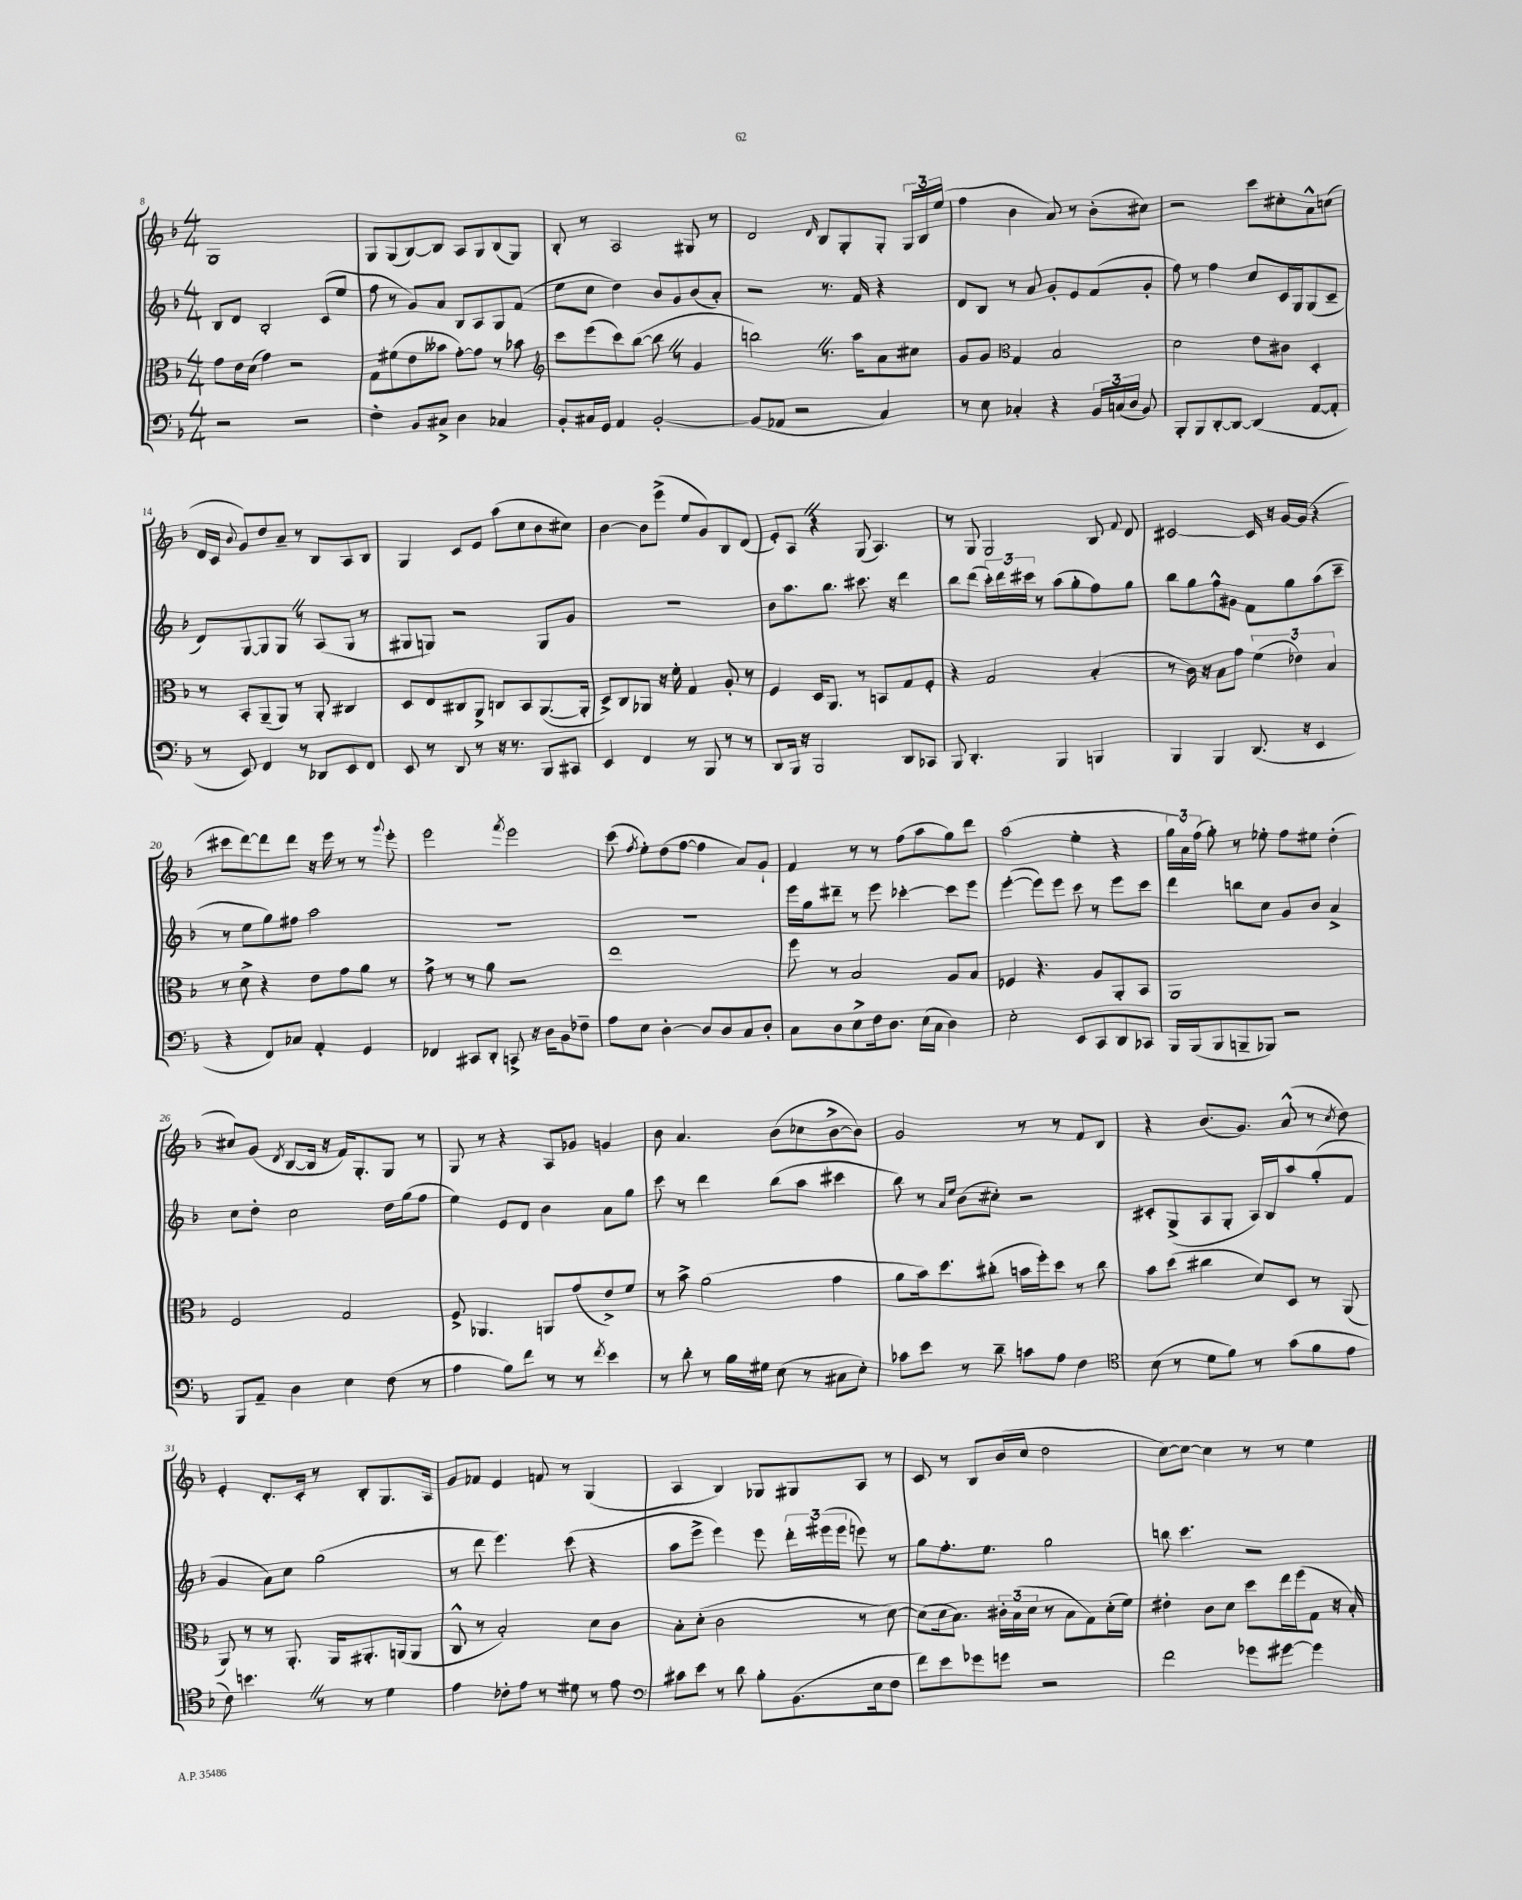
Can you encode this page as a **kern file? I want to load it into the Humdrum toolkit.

**kern	**kern	**kern	**kern
*staff4	*staff3	*staff2	*staff1
*clefF4	*clefC3	*clefG2	*clefG2
*k[b-]	*k[b-]	*k[b-]	*k[b-]
*M4/4	*M4/4	*M4/4	*M4/4
2r	8g\L	8B-/L	1G
.	16e\L	8d/J	.
.	(16d\JJ	.	.
.	4g\)	2B-'/	.
2r	2r	.	.
.	.	(8c/L	.
.	.	8ee/J	.
=	=	=	=
4F'\	8G\L	8ff\	8G/L
.	(8f#\	8r	(8G/
8BB-/L	8e\	8g/L)	[8B-/)
8C#^/J	8b--\J	8a/J	8B-/]J
4D\	[8g'\L)	8B-/L	8A/L
.	8g\]J	8A/	8G/
4C-/	8r	8G/	(8B-/
.	8b-\	(8f/J	8G/J)
=	=	=	=
*	*clefG2	*	*
8BB-'/L	8ccc\L	8ee\L	8B-'/
16C#/L	(8eee\	8cc\J	8r
16GG/JJ	.	.	.
4AA/	8ccc\)	4dd\)	2A/
.	([8bb-\J	.	.
[2BB-'/	8bb-\]	8b-/L	.
.	8r	8g/	.
.	4g/	(8b-/	8G#/
.	.	8a'/J)	8r
=	=	=	=
(8BB-/]L	2bb\)	2r	2d/
8AA-/J	.	.	.
2r	.	.	.
.	.	.	16qqd/
.	8.r	8.r	8B-/L
.	.	.	8G'/
.	16aa\LK	16f/	.
4C/)	8a\	4r	8G'/J
.	8cc#\J	.	24G/LL
.	.	.	24B-/
.	.	.	(24ee/JJ
=	=	=	=
8r	8g/L	8d/L	4ff\
8E\	8g/J	8B-/J	.
*	*clefC3	*	*
4C-'/	4G/	8r	4b-\
.	.	8a/	.
4r	2B-/	8g'/L	8a/)
.	.	8e/	8r
24BB-/LL	.	(8f/	(8b-'\L
(24C/	.	.	.
24D/JJ	.	.	.
8BB-/)	.	8g'/J	8cc#\J)
=	=	=	=
8BBB-'/L	2d\	8ff\)	2r
8BBB-/	.	8r	.
[8DD'/	.	4ff\	.
8DD/_J	.	.	.
(4DD/]	8e\L	8cc/L	8ccc\L
.	8c#\J	16c/L	8cc#'\
.	.	16G/J	.
[8AA/L	4D'/	(8G/	8a^^\
8AA'/]J	.	8c~/J	(8cc\J
=	=	=	=
8r	8r	8d/L)	16d/LL
.	.	.	16c/JJ
.	.	.	8qqb-/
8EE/)	8BB-'/L	[8G/	8g/L)
4FF/	(8AA~/	8G/]	8dd/
.	8AA/J)	8G/J	8a~/J
8r	8r	8r	8r
8DD-/L	8AA'/	(8A/L	8B-/L
8EE/	4C#/	8G/J	8A/
8FF/J	.	8r	8B-/J
=	=	=	=
8EE/	8D/L	8G#/L	4G/
8r	8E/	8G/J)	.
8DD/	8C#/	2r	8c/L
8r	8AA^/J	.	8e/J
16r	8C/L	.	(8aa\L
8.r	.	.	.
.	8BB-/	.	8cc\
8BBB-/L	([8.AA/	8G/L	8b-\
8CC#/J	.	8g/J	8cc#\J)
.	16AA'/]Jk	.	.
=	=	=	=
4EE/	8D^/L)	1r	[4b-\
.	8C/	.	.
4FF/	8AA-/J	.	8b-\]L
.	16r	.	(8eee^\J
.	16f'\	.	.
8r	4G/	.	8ee/L
8BBB-/	.	.	8g/)
8r	8A'/	.	8B-/
8r	8r	.	(8d/J
=	=	=	=
8DD/L	4F/	8b-\L	8e'/L)
16BBB-/Jk	.	8.aa\	8A/J
16r	.	.	.
2BBB-/	16D/LK	.	4r
.	8.AA/J	8.bb-\J	.
.	8r	8.ccc#\	(8G/
.	8BB/L	.	4.A/)
.	.	16r	.
8DD/L	8G/	4ddd\	.
8CC-/J	8F'/J	.	.
=	=	=	=
8BBB-/	4r	8bb-\L	8r
4.DD'/	.	(8ddd\J	8G/
.	2G/	24ccc'\LL)	2G/
.	.	24ddd\	.
.	.	24ccc#\JJ	.
.	.	8r	.
4BBB-/	.	(8aa\L	.
.	.	8gg'\	.
4BBB/	(4B-'/	8ff\)	8B-/
.	.	.	8qqf/
.	.	8gg\J	8d/
=	=	=	=
4BBB-/	8r	8bb-\L	[2c#/
.	16c\)	8gg\	.
.	16r	.	.
4BBB-/	8B-\L	8ff^^\	.
.	8g\J	8g#\J	.
(8.DD/	(6f\	8f\L	16c#/]
.	.	.	16r
.	.	8gg\	[16g/LL
.	6e-\)	.	.
16r	.	.	(16g/]JJ
4EE/	.	(8aa\	4r
.	6B-/	.	.
.	.	8ccc~\J	.
=	=	=	=
4r	8r	8r	8ccc#\L
.	8d^\	8ee\L	[8ddd\)
8FF/L)	4r	8gg\)	8ddd\]
8C-/J	.	8ff#\J	8ddd\J
4AA'/	8e\L	2aa\	16r
.	.	.	16eee\
.	8g\	.	8r
4GG/	8a\J	.	8r
.	.	.	8qqggg/
.	8r	.	8eee'\
=	=	=	=
4FF-/	8g^\	1r	2eee\
.	8r	.	.
8CC#/L	8r	.	.
8DD'/J	8a\	.	.
.	.	.	8qfff/
8CC^/	2r	.	2eee\
16r	.	.	.
16D\LK	.	.	.
8BB-\	.	.	.
8F-~\J	.	.	.
=	=	=	=
8A\L	1ee	1r	(8ccc\
.	.	.	8qff/
8E\J	.	.	8ee'\L)
[4D'\	.	.	(8dd\
.	.	.	[8ff\J
8D/]L	.	.	4ff\]
8D/	.	.	.
8C/	.	.	8a/L)
8D'/J	.	.	8g`/J
=	=	=	=
8C\L	8ff\	16eee\LL	4f/
.	.	16gg\J	.
8D\	8r	8ddd#~\J	.
8E^\	2B-/	8r	8r
16F\k	.	8eee\	8r
8.D\J	.	.	.
.	.	[4ccc-'\	(8ff\L
(16E\LL	.	.	8aa\
16C\JJ	.	.	.
4D\)	8A/L	8ccc-\]L	8gg\)
.	8B-/J	8eee\J	8ddd\J
=	=	=	=
2E'\	4F-/	([4eee'\	(2aa\
.	4.r	8eee\]L)	.
.	.	8eee\J	.
8EE/L	.	8ccc\	4ee'\
8CC/	8A/L	8r	.
8DD/	8AA'/	8eee\L	4r
8CC-/J	8BB-/J	8ccc\J	.
=	=	=	=
16BBB-/LL	1AA	4ddd\	24gg\LL
.	.	.	24a\)
(16BBB-/J	.	.	.
.	.	.	(24ff\JJ
8BBB-/	.	.	8gg'\)
8BBB~/	.	8bb\L	8r
8BBB-/J)	.	8cc\J	8ee-'\
2r	.	8g/L	8ff\L
.	.	8b-/J	8ee#\J
.	.	4a^/	(4dd'\
=	=	=	=
8BBB-/L	2F/	8cc\L	8cc#/L)
8AA~/J	.	8dd'\J	(8g/J
.	.	.	8qd/
4D\	.	2cc\	[8B-/L
.	.	.	16B-/]Jk
.	.	.	16r
4E\	2G/	.	16f/LK)
.	.	.	8.G'/
(8F\	.	16dd\LL	8G/J
.	.	(16gg\J	.
8r	.	8ff\J	8r
=	=	=	=
4A\	8F^/	4ee\)	8G/
.	4.AA-/	.	8r
8B-\L)	.	8e/L	4r
8f\J	.	8d/J	.
8r	8AA/L	4b-\	8A/L
8r	(8g/	.	8g-/J
8qf/	.	.	.
4e\	8e^/)	8a\L	4g/
.	8f/J	8gg\J	.
=	=	=	=
8r	8r	8ccc\	8b-\
8d'\	8b-^\	8r	4.a/
8r	(2a\	4ddd\	.
16B-\LL	.	.	.
16G#\JJ	.	.	.
(8E\	.	(8bb-\L	(8b-\L
8r	.	8aa\J	8cc-\
8C#\L	4g\	4ccc#\	[8b-^\
8E'\J)	.	.	8b-\]J)
=	=	=	=
8c-\L	8a\L	8bb-\)	2g/
8e\J	16b-\k)	8r	.
.	8.dd\	.	.
.	.	16qqa/LL	.
.	.	16qqee/JJ	.
8r	.	(8b-\L	.
8d~\	(8cc#'\J	8cc#'\J)	.
8c\L	16b\LL	2r	8r
.	16ff'\J)	.	.
8A\J	8dd\J	.	8r
4F\	8r	.	8f/L
.	8cc#\	.	8B-/J
=	=	=	=
*clefC4	*	*	*
(8B-\	8b-\L	8c#'/L	4r
8r	(8dd\J	(8G^/	.
8d\L	4cc#\	8A/	(8.b-/L
8f\J)	.	8G'/J	.
.	.	.	8.g/J)
8r	8d/L)	16A/LL)	.
.	.	16B-/J	.
(8g\L	8D/J	8aa/	(8a^^/
8f\	8r	(8gg'/	8r
.	.	.	8qcc/
8e\J	(8AA/	8f/J	8dd\)
=	=	=	=
8c\)	8AA/)	4g/	4e'/
4.b\	8r	.	.
.	8r	8a\L)	8.d'/L
.	8.AA'/	8cc\J	.
.	.	.	16c'/Jk
8r	.	(2gg\	8r
.	16AA/LK	.	.
8r	8.AA#'/	.	8B-'/L
4d\	.	.	8.G/
.	(16AA/k	.	.
.	8AA/J	.	.
.	.	.	16A/Jk
=	=	=	=
4e\	8C^^/	8r	8g/L
.	8r	8ddd\	8f-/J
8c-'\L	2B-'/)	4.eee\)	4e/
8e\J	.	.	.
8r	.	.	8f/
8d#\	.	(8ccc\	8r
8r	8d\L	4r	(4G/
8e\	8c\J	.	.
=	=	=	=
*clefF4	*	*	*
8c#\L	8B-'\L	8aa\L	4A/
8e\J	(8d'\J	8eee^\J	.
8r	2c\	4eee\)	4B-/)
8d\	.	.	.
8B-'\L	.	8eee\	8G-/L
(8.BB-\	.	24ddd'\LL	8G#/
.	.	(24eee#\	.
.	.	24eee#\JJ	.
.	8r	8eee\)	8A/J
16E\k	.	.	.
8F\J	[8d\)	8r	8r
=	=	=	=
8f\L)	(8d\]L	8gg\L	8c/
8e\	16d\k	8.ff'\	8r
.	8.B-\J)	.	.
8g-\	.	.	8B-/L
.	.	8.ee\J	.
8g\J	24c#'\LL	.	(16b-/L
.	(24B-\	.	.
.	.	.	16cc/JJ
.	24d\JJ	.	.
2r	8r	2gg\	2dd\
.	8B-\L	.	.
.	8G\)	.	.
.	(16d'\L	.	.
.	16f\JJ)	.	.
=	=	=	=
2f\	4e#'\	8bb\	[8cc\L)
.	.	4.ccc\	8cc\_J
.	8c\L	.	4cc\]
.	8d\J	.	.
8g-\L	8dd\L	2r	8r
[8g#\J	16ee\L	.	8r
.	(16ff\J	.	.
4g#\]	8G\J	.	4ee\
.	16r	.	.
.	16B-'/)	.	.
==	==	==	==
*-	*-	*-	*-
